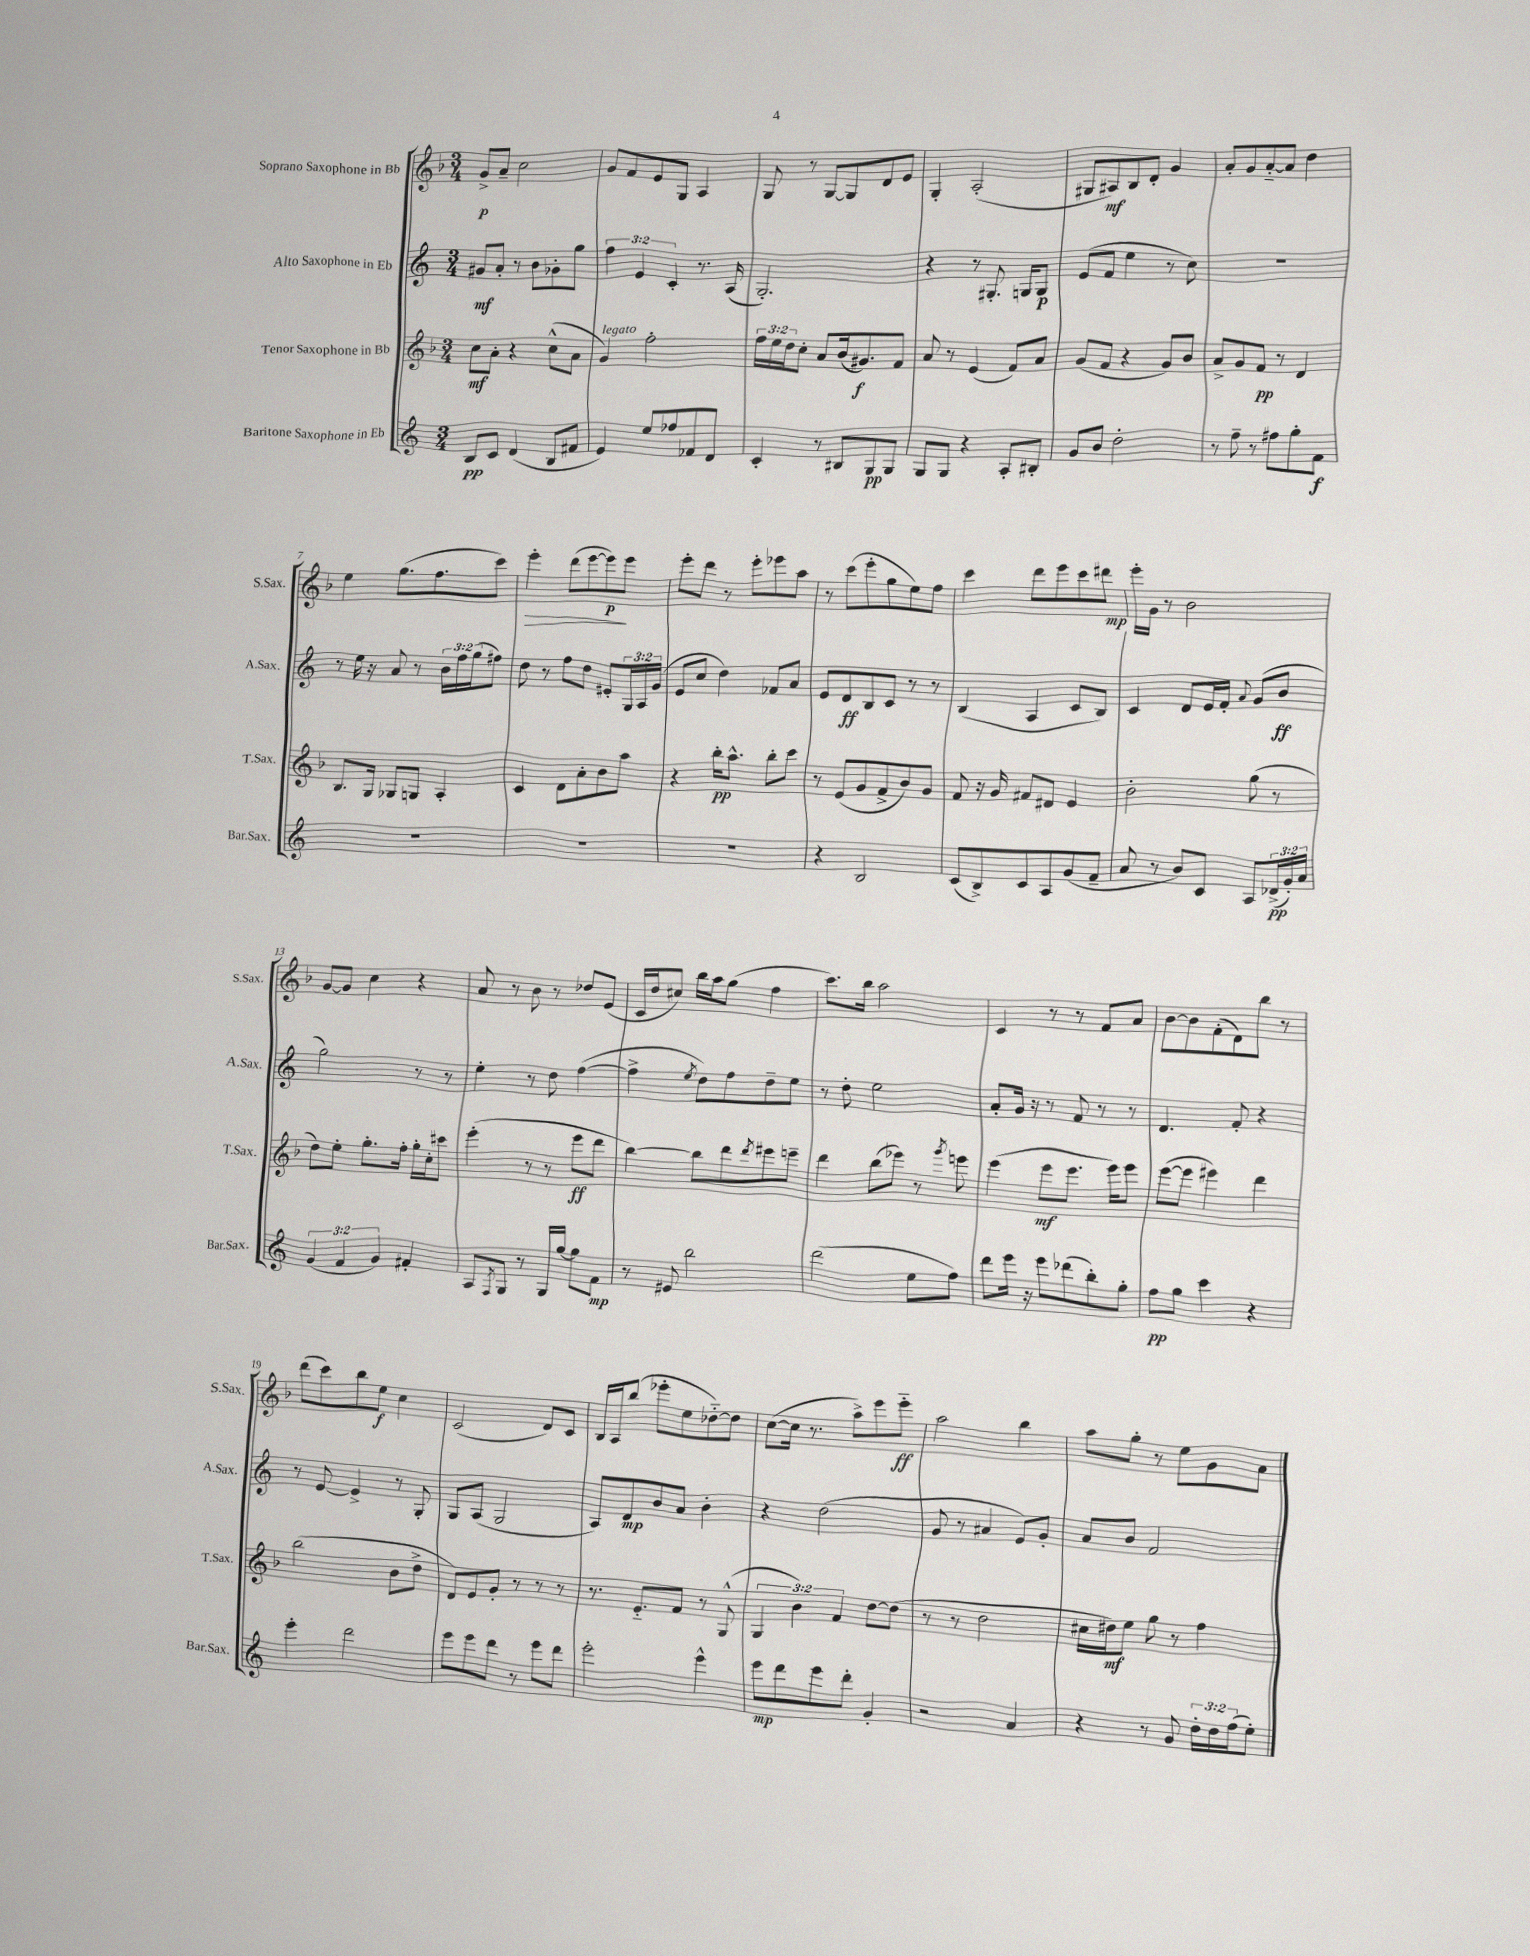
<<
\new StaffGroup <<
\new Staff = "s0" \with { instrumentName = "Soprano Saxophone in Bb" shortInstrumentName = "S.Sax." } {
    \clef treble \key f \major \numericTimeSignature \time 3/4
    g'8->\p a'8-- c''2 |
    g'8 f'8 e'8 g8 a4 |
    g8 r8 g8~ g8 d'8 e'8 |
    g4-. a2-.( |
    gis8 ais8\mf) bes8 d'8-. g'4 |
    a'8-. g'8 a'8~-_ a'8 d''4 |
    e''4 g''8.( f''8. c'''8) |
    e'''4-.\> d'''8( e'''8~ e'''8\p\!) e'''8 |
    e'''8-. d'''8 r8 e'''8-. ees'''8 a''8 |
    r8 c'''8( e'''8-. g''8 e''8) f''8 |
    c'''4 d'''8 e'''8 c'''8 dis'''8\mp |
    e'''16-. g'16 r8 bes'2 |
    g'8~ g'8 c''4 r4 |
    a'8 r8 bes'8 r8 des''8 e'8( |
    c'16 d''16 cis''8) bes''16 a''16 g''8( f''4 |
    c'''8.) bes''16 a''2 |
    c'4 r8 r8 f'8 a'8 |
    bes'8~ bes'8 f'8-.( d'8) bes''8 r8 |
    d'''8( c'''8) bes''8 e''8\f c''4 |
    c'2( d'8) c'8 |
    bes16 a16 bes''8( ees'''8-. e''8 des''8~-_) des''8 |
    c''8~( c''16 r8. a''8->) e'''8 e'''8-_\ff |
    a''2 bes''4 |
    a''8 g''8-. r8 e''8 g'8 a'8 \bar "|." |
}
\new Staff = "s1" \with { instrumentName = "Alto Saxophone in Eb" shortInstrumentName = "A.Sax." } {
    \clef treble \key c \major \numericTimeSignature \time 3/4 \override Staff.TupletNumber.text = #tuplet-number::calc-fraction-text
    gis'8\mf a'8-. r8 b'8 ges'8-. g''8 |
    \tuplet 3/2 { f''4 e'4 c'4-. } r8. a16( |
    g2.-.) |
    r4 r8 gis8.-. g16 g8\p |
    e'8( f'8 e''4 r8 c''8) |
    R2. |
    r8 e''16 r16 a'8 r8 \tuplet 3/2 { b'16 f''16 g''16( } fis''8) |
    d''8 r8 f''8 d''8 eis'8-. \tuplet 3/2 { g16 a16 g'16( } |
    e'8 c''8 d''4) fes'8 a'8 |
    e'8 d'8\ff b8 c'8 r8 r8 |
    b4( a4 c'8 b8) |
    c'4 d'8 e'16 f'16-. \appoggiatura { a'8 } g'8( b'8\ff |
    g''2) r8 r8 |
    e''4-. r8 d''8 f''4~( |
    f''4-> \acciaccatura { e''8 } d''8) f''8 d''8-- e''8 |
    r8 d''8-. e''2 |
    a'8-. g'16 r16 r8 f'8 r8 r8 |
    d'4. f'8-. r4 |
    r8 e'8~ e'4-> r8 g8-. |
    g8 a8( g2 |
    a8) d'8\mp b'8 a'8 b'4-. |
    r4 d''2( |
    g'8 r8 ais'4 e'8) g'8-. |
    a'8 b'8 f'2 \bar "|." |
}
\new Staff = "s2" \with { instrumentName = "Tenor Saxophone in Bb" shortInstrumentName = "T.Sax." } {
    \clef treble \key f \major \numericTimeSignature \time 3/4 \override Staff.TupletNumber.text = #tuplet-number::calc-fraction-text
    c''8\mf a'8-. r4 c''8-^( a'8 |
    g'4^\markup { \italic "legato" }) f''2-. |
    \tuplet 3/2 { f''16 e''16 d''16 } c''8-. a'8 bes'16( gis'8.\f) f'8 |
    a'8 r8 e'4( f'8) a'8 |
    g'8( f'8 r4 g'8) bes'8 |
    a'8-> g'8 f'8\pp r8 d'4 |
    bes8. g16 ges8 g8 a4-. |
    c'4 d'8 a'8-. bes'8 a''8 |
    r4 bes''16-.\pp a''8.-^ bes''8-. c'''8 |
    r8 e'8( g'8 f'8-> bes'8) g'8 |
    f'8 r16 g'16 fis'8 dis'8 e'4 |
    bes'2-. g''8( r8 |
    d''8) e''8-. g''8.-. f''16-. g''16-. c''16-. cis'''8 |
    e'''4-.( r8 r8 e'''8\ff d'''8 |
    bes''4~) bes''8 d'''8 \acciaccatura { d'''8 } eis'''8 e'''8-- |
    d'''4 bes''8( ees'''8) r8 \acciaccatura { g'''8 } e'''8 |
    e'''4( e'''8\mf e'''8. e'''16) e'''8 |
    e'''8~( e'''8 eis'''4) d'''4 |
    bes''2( bes'8 d''8-> |
    d'8) e'8 g'8-. r8 r8 r8 |
    r8. e'8.-_ f'8 r8 g8-^( |
    \tuplet 3/2 { g4 bes'4) f'4 } d''8~ d''8( |
    r8 r8 d''2 |
    cis''16 dis''16\mf) e''8 g''8 r8 f''4 \bar "|." |
}
\new Staff = "s3" \with { instrumentName = "Baritone Saxophone in Eb" shortInstrumentName = "Bar.Sax." } {
    \clef treble \key c \major \numericTimeSignature \time 3/4 \override Staff.TupletNumber.text = #tuplet-number::calc-fraction-text
    b8\pp c'8 d'4( b8 fis'8 |
    e'4) e''8 fes''8 fes'8 d'8 |
    c'4-. r8 bis8 g8\pp g8 |
    g8 g8 r4 a8-. bis8-. |
    g'8 b'8 d''2-. |
    r8 f''8-- r8 fis''8 g''8-. f'8\f |
    R2. |
    R2. |
    R2. |
    r4 b2 |
    c'8( b8->) c'8 a8 g'8( f'8-- |
    a'8 r8 b'8) c'8 a8 \tuplet 3/2 { des'16->\pp( g'16-.) a'16 } |
    \tuplet 3/2 { g'4( f'4 g'4) } fis'4-. |
    a8 \acciaccatura { f8 } g8 r8 g16 g''16~ g''8 f'8\mp |
    r8 eis'8 b''2 |
    d'''2( e''8 f''8) |
    d'''8 e'''16 r16 e'''8 des'''8( b''8-.) g''8-. |
    f''8\pp g''8 c'''4 r4 |
    e'''4-. d'''2 |
    e'''8 e'''8 d'''8 r8 e'''8 d'''8 |
    e'''2-. e'''4-^ |
    e'''8\mp d'''8 e'''8 d'''8-. g'4-. |
    r2 a'4 |
    r4 r8 g'8 \tuplet 3/2 { d''16-. d''16 f''16( } e''8-.) \bar "|." |
}
>>
>>
